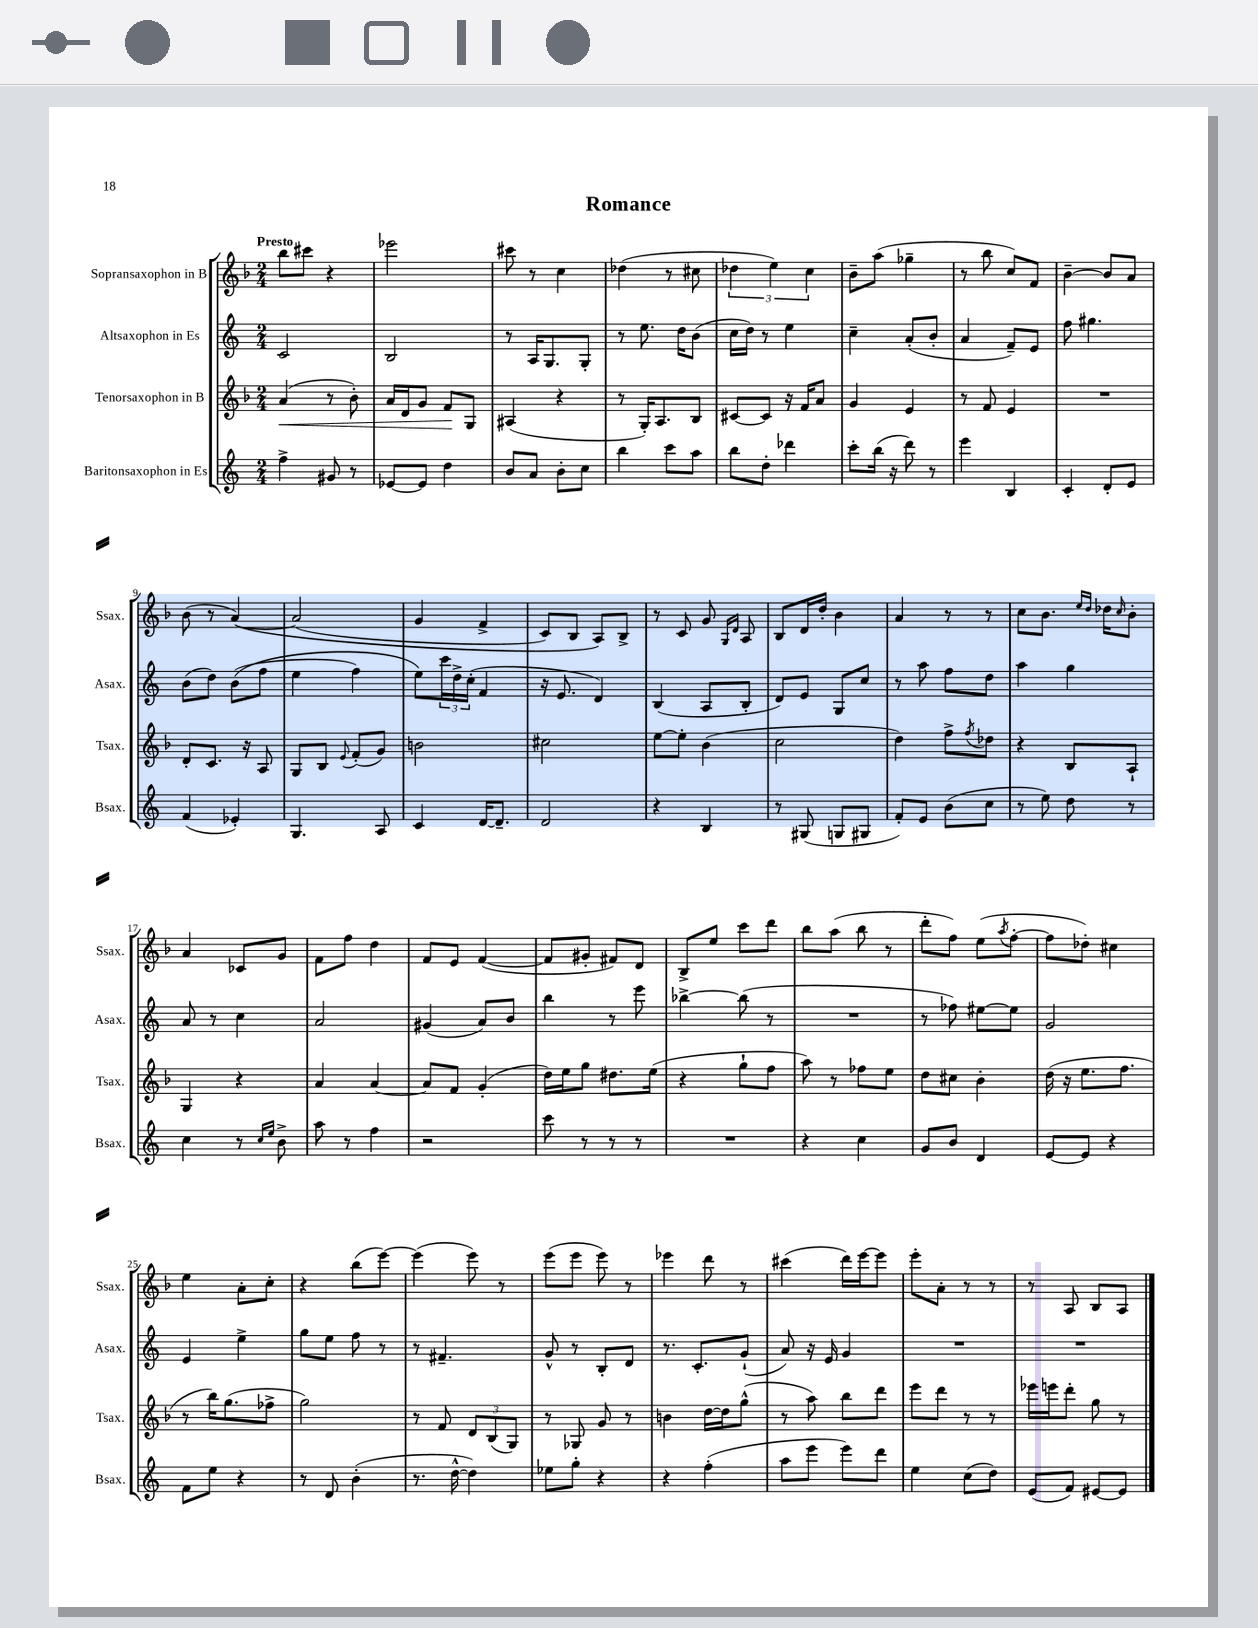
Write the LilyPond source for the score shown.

\header { title = "Romance" }
<<
\new StaffGroup <<
\new Staff = "s0" \with { instrumentName = "Sopransaxophon in B" shortInstrumentName = "Ssax." } {
    \clef treble \key f \major \numericTimeSignature \time 2/4 \tempo "Presto"
    bes''8 cis'''8 r4 |
    ees'''2 |
    cis'''8 r8 c''4 |
    des''4( r8 cis''8 |
    \tuplet 3/2 { des''4 e''4) c''4 } |
    bes'8-- a''8( ges''4-- |
    r8 bes''8 c''8) f'8 |
    bes'4~-- bes'8 a'8 |
    bes'8( r8 a'4~)\( |
    a'2( |
    g'4 f'4-> |
    c'8) bes8 a8\) bes8-> |
    r8 c'8 g'8 \grace { g16 d'16 } a8 |
    bes8 d'16 d''16-. bes'4 |
    a'4 r8 r8 |
    c''8 bes'8. \grace { e''16 d''16 } des''16 \grace { c''16 } bes'8-. |
    a'4 ces'8 g'8 |
    f'8 f''8 d''4 |
    f'8 e'8 f'4~( |
    f'8 gis'8-. fis'8) d'8 |
    bes8-> e''8 c'''8 d'''8 |
    bes''8 a''8( bes''8 r8 |
    d'''8-. f''8) e''8( \acciaccatura { a''8 } f''8~-. |
    f''8 des''8-.) cis''4 |
    e''4 a'8-. c''8-. |
    r4 bes''8( e'''8~) |
    e'''4( e'''8) r8 |
    e'''8( e'''8 e'''8) r8 |
    ees'''4 d'''8 r8 |
    cis'''4( d'''16) e'''16~ e'''8 |
    e'''8-. a'8-. r8 r8 |
    r8 a8 bes8 a8 \bar "|." |
}
\new Staff = "s1" \with { instrumentName = "Altsaxophon in Es" shortInstrumentName = "Asax." } {
    \clef treble \key c \major \numericTimeSignature \time 2/4
    c'2 |
    b2 |
    r8 a16 g8. g8-. |
    r8 e''8. d''16 b'8( |
    c''16 d''16) r8 e''4 |
    c''4-- a'8-.( b'8-. |
    a'4 f'8--) e'8 |
    f''8 gis''4. |
    b'8( d''8) b'8(\( f''8 |
    e''4 f''4) |
    e''8\) \tuplet 3/2 { c'''16 d''16-> c''16-.( } f'4 |
    r16 e'8. d'4) |
    b4( a8 b8-. |
    d'8) e'8 g8 c''8 |
    r8 a''8 f''8 d''8 |
    a''4 g''4 |
    a'8 r8 c''4 |
    a'2 |
    gis'4( a'8) b'8 |
    b''4 r8 e'''8 |
    bes''4~-> bes''8( r8 |
    R2 |
    r8 fes''8) eis''8~ eis''8 |
    g'2 |
    e'4 e''4-> |
    g''8 e''8 f''8 r8 |
    r8 fis'4.-- |
    g'8-^ r8 b8-. d'8 |
    r8. c'8.-. g'8-!( |
    a'8) r16 e'16 g'4 |
    R2 |
    R2 \bar "|." |
}
\new Staff = "s2" \with { instrumentName = "Tenorsaxophon in B" shortInstrumentName = "Tsax." } {
    \clef treble \key f \major \numericTimeSignature \time 2/4
    a'4\<( r8 bes'8-.) |
    a'16 d'16 g'8 f'8\! g8 |
    ais4( r4 |
    r8 g16-.) a8. bes8 |
    cis'8~ cis'8 r16 f'16 a'8 |
    g'4 e'4 |
    r8 f'8 e'4 |
    R2 |
    d'8-. c'8. r16 a8 |
    g8 bes8 \appoggiatura { e'8 } f'8-.( g'8) |
    b'2 |
    cis''2 |
    e''8~ e''8-. bes'4( |
    c''2 |
    d''4) f''8-> \acciaccatura { f''8 } des''8 |
    r4 bes8 a8-! |
    g4 r4 |
    a'4 a'4~ |
    a'8 f'8 g'4-.( |
    d''16) e''16 g''8 dis''8. e''16( |
    r4 g''8-! f''8 |
    a''8) r8 fes''8 e''8 |
    d''8 cis''8 bes'4-. |
    d''16( r16 e''8. f''8. |
    r8 bes''16) g''8.( fes''8-> |
    g''2) |
    r8 f'8 \tuplet 3/2 { d'8 bes8( g8) } |
    r8 ges8 g'8 r8 |
    b'4 d''16~ d''16 g''8-^( |
    r8 a''8) bes''8 d'''8 |
    e'''8 d'''8 r8 r8 |
    ees'''16 e'''16 d'''8-. g''8 r8 \bar "|." |
}
\new Staff = "s3" \with { instrumentName = "Baritonsaxophon in Es" shortInstrumentName = "Bsax." } {
    \clef treble \key c \major \numericTimeSignature \time 2/4
    f''4-> gis'8 r8 |
    ees'8~ ees'8 d''4 |
    b'8 a'8 b'8-. c''8 |
    b''4 c'''8 a''8 |
    b''8 d''8-. des'''4 |
    c'''8-. b''16( r16 d'''8) r8 |
    e'''4 b4 |
    c'4-. d'8-. e'8 |
    f'4( ees'4-.) |
    g4. a8 |
    c'4 d'16~ d'8.-- |
    d'2 |
    r4 b4 |
    r8 gis8( g8 gis8 |
    f'8-.) e'8 b'8( c''8 |
    r8 e''8) d''8 r8 |
    c''4 r8 \grace { c''16 e''16 } b'8-> |
    a''8 r8 f''4 |
    r2 |
    c'''8 r8 r8 r8 |
    R2 |
    r4 c''4 |
    g'8 b'8 d'4 |
    e'8~ e'8 r4 |
    f'8 e''8 r4 |
    r8 d'8 b'4-.( |
    r8. d''16~-^ d''4) |
    ees''8 g''8-. r4 |
    r4 f''4-.( |
    a''8 e'''8 e'''8) d'''8 |
    e''4 c''8( d''8) |
    e'8( f'8) eis'8~ eis'8 \bar "|." |
}
>>
>>
